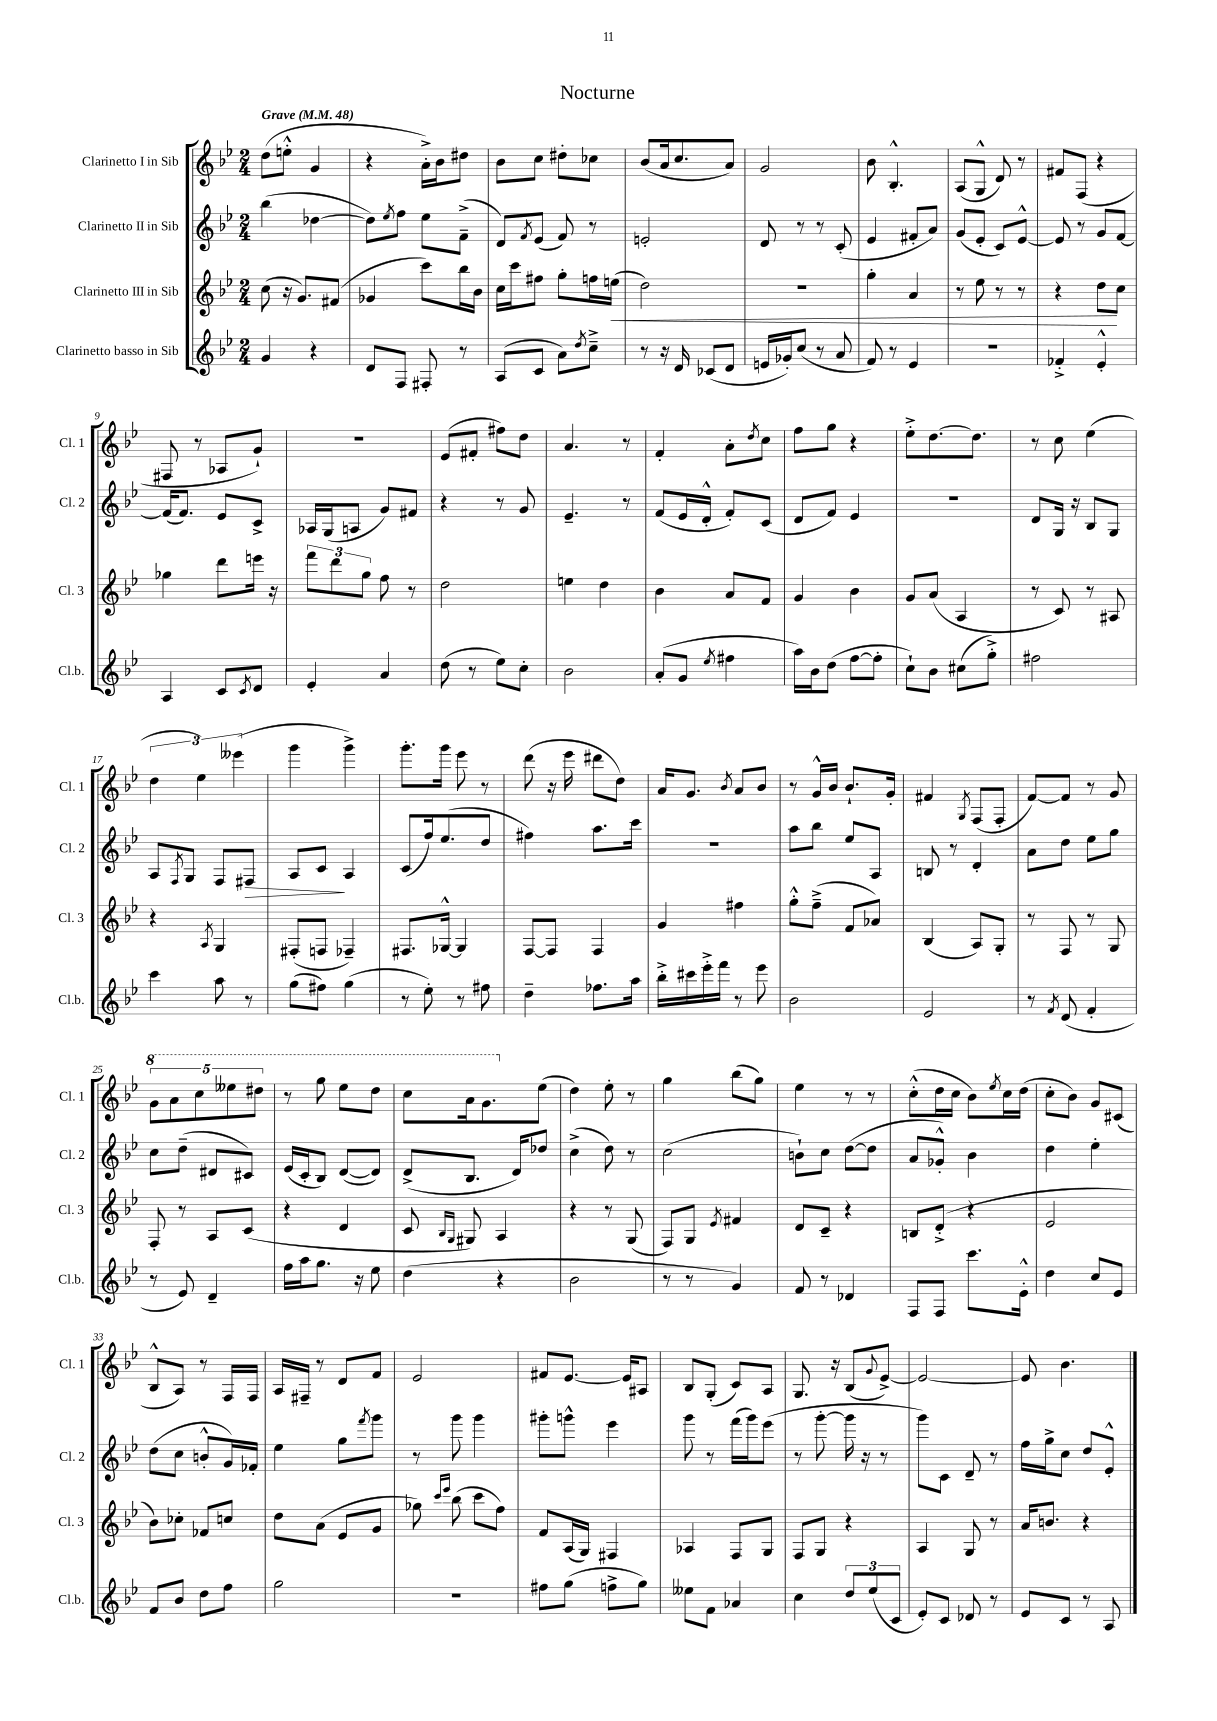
\header { title = "Nocturne" }
<<
\new StaffGroup <<
\new Staff = "s0" \with { instrumentName = "Clarinetto I in Sib" shortInstrumentName = "Cl. 1" } {
    \clef treble \key bes \major \numericTimeSignature \time 2/4 \tempo "Grave" 4 = 48
    d''8( e''8-.-^ g'4 |
    r4 a'16-.->) bes'16 dis''8 |
    bes'8 c''8 dis''8-. ces''8 |
    bes'8( a'16 c''8. a'8) |
    g'2 |
    bes'8 bes4.-.-^ |
    a8( g8-^ d'8) r8 |
    fis'8 f8( r4 |
    fis8 r8 aes8 g'8-!) |
    r2 |
    ees'8( fis'8-. fis''8) d''8 |
    a'4. r8 |
    f'4-. a'8-. \acciaccatura { d''8 } c''8 |
    f''8 g''8 r4 |
    ees''8-.-> d''8.~ d''8. |
    r8 c''8 ees''4( |
    \tuplet 3/2 { d''4 ees''4) eeses'''4( } |
    g'''4 g'''4->) |
    g'''8.-. g'''16 ees'''8 r8 |
    d'''8( r16 ees'''16 dis'''8 d''8) |
    a'16 g'8. \acciaccatura { bes'8 } a'8 bes'8 |
    r8 g'16-^ bes'16 bes'8.-! g'16-. |
    fis'4 \acciaccatura { g8 } f8( f8-. |
    f'8~) f'8 r8 g'8 |
    \tuplet 5/4 { \ottava #1 g''8 a''8 c'''8 eeses'''8 dis'''8 } |
    r8 g'''8 ees'''8 d'''8 |
    c'''8 a''16 g''8. \ottava #0 ees''8( |
    d''4) ees''8-. r8 |
    g''4 bes''8( g''8) |
    ees''4 r8 r8 |
    c''8-.-^( d''16 c''16 bes'8) \acciaccatura { ees''8 } c''16 d''16( |
    c''8-. bes'8) g'8 cis'8( |
    bes8-^ a8) r8 f16 f16 |
    a16 fis16-- r8 d'8 f'8 |
    ees'2 |
    fis'8 ees'8.~ ees'16 ais8 |
    bes8 g8-.( c'8) a8 |
    g8. r16 bes8( \appoggiatura { g'8 } ees'8~->) |
    ees'2~ |
    ees'8 bes'4. \bar "|." |
}
\new Staff = "s1" \with { instrumentName = "Clarinetto II in Sib" shortInstrumentName = "Cl. 2" } {
    \clef treble \key bes \major \numericTimeSignature \time 2/4
    bes''4( des''4~ |
    des''8) \acciaccatura { ees''8 } f''8 ees''8 f'8--->( |
    d'8) \acciaccatura { f'8 } ees'8( f'8) r8 |
    e'2-. |
    d'8 r8 r8 c'8-.( |
    ees'4 fis'8-. a'8) |
    g'8( ees'8-. c'8) ees'8~-^ |
    ees'8 r8 g'8 f'8~ |
    f'16( f'8.) ees'8 c'8-> |
    aes16 g16( a8 g'8) fis'8 |
    r4 r8 g'8 |
    ees'4.-- r8 |
    f'8( ees'16 d'16-.-^ f'8-.) c'8( |
    d'8 f'8) ees'4 |
    r2 |
    d'8 g16 r16 bes8 g8 |
    a8 \acciaccatura { f8 } g8 f8 fis8\> |
    a8 c'8\! a4 |
    c'8( f''16) ees''8.( d''8 |
    fis''4) a''8. c'''16 |
    R2 |
    a''8 bes''8 ees''8 a8 |
    b8 r8 d'4-. |
    a'8 d''8 ees''8 g''8 |
    c''8 d''8--( dis'8 cis'8) |
    ees'16( c'16-. bes8) d'8~( d'8) |
    d'8->( bes8. d'16) des''8 |
    c''4->( d''8) r8 |
    c''2( |
    b'8-!) c''8 d''8~( d''8 |
    a'8 ges'8-.-^) bes'4 |
    d''4 ees''4-. |
    d''8( c''8 b'8-.-^ g'16) fes'16-. |
    ees''4 g''8 \acciaccatura { f'''8 } g'''8 |
    r8 g'''8 g'''4 |
    gis'''8-. g'''8-^ ees'''4 |
    g'''8 r8 f'''16( g'''16) ees'''8( |
    r8 g'''8~-. g'''16 r16 r8 |
    g'''8) c'8 d'8-- r8 |
    f''16 g''16-> c''8 d''8 ees'8-.-^ \bar "|." |
}
\new Staff = "s2" \with { instrumentName = "Clarinetto III in Sib" shortInstrumentName = "Cl. 3" } {
    \clef treble \key bes \major \numericTimeSignature \time 2/4
    c''8( r16 g'8.) fis'8( |
    ges'4 c'''8) bes''16 bes'16 |
    c''16 c'''16 fis''8 g''8-. f''16 e''16\<( |
    d''2) |
    R2 |
    g''4-. a'4 |
    r8 ees''8 r8 r8 |
    r4 d''8\! c''8 |
    ges''4 d'''8 e'''16 r16 |
    \tuplet 3/2 { f'''8 d'''8 g''8 } f''8 r8 |
    d''2 |
    e''4 d''4 |
    bes'4 a'8 f'8 |
    g'4 bes'4 |
    g'8 a'8( a4 |
    r8 c'8) r8 ais8 |
    r4 \acciaccatura { a8 } g4 |
    fis8-.( f8 fes4--) |
    fis8. ges16~-^ ges4 |
    f8~ f8 f4 |
    g'4 fis''4 |
    g''8-.-^ f''8--->( f'8 aes'8) |
    bes4( a8) g8-. |
    r8 f8 r8 g8 |
    f8-. r8 a8 c'8( |
    r4 d'4 |
    c'8 \grace { bes16 g16 } gis8) a4 |
    r4 r8 g8( |
    f8) g8 \acciaccatura { ees'8 } fis'4 |
    d'8 c'8-- r4 |
    b8 d'8-.->( r4 |
    ees'2 |
    bes'8) ces''8-. fes'8 c''8 |
    d''8 a'8( ees'8 g'8 |
    ges''8) \grace { c'''16 ees'''16 } bes''8( c'''8 f''8) |
    f'8 a16( g16) fis4 |
    aes4 f8 g8 |
    f8 g8 r4 |
    a4 g8 r8 |
    a'16 b'8. r4 \bar "|." |
}
\new Staff = "s3" \with { instrumentName = "Clarinetto basso in Sib" shortInstrumentName = "Cl.b." } {
    \clef treble \key bes \major \numericTimeSignature \time 2/4
    g'4 r4 |
    d'8 f8 fis8-. r8 |
    a8( c'8 a'8) \acciaccatura { d''8 } c''8---> |
    r8 r16 d'16 ces'8( d'8 |
    e'16 ges'16-.) c''8( r8 a'8 |
    f'8) r8 ees'4 |
    R2 |
    fes'4-.-> ees'4-.-^ |
    a4 c'8 \acciaccatura { c'8 } d'8 |
    ees'4-. a'4 |
    d''8( r8 ees''8) c''8-. |
    bes'2 |
    a'8-.( g'8 \acciaccatura { ees''8 } fis''4 |
    a''16) bes'16 d''8( f''8~ f''8-. |
    c''8-!) bes'8 cis''8( g''8-.->) |
    fis''2 |
    c'''4 a''8 r8 |
    g''8( fis''8) g''4( |
    r8 ees''8-.) r8 fis''8 |
    d''4-- fes''8. a''16 |
    bes''16-.-> cis'''16 ees'''16-.-> f'''16 r8 ees'''8 |
    bes'2 |
    ees'2 |
    r8 \acciaccatura { f'8 } d'8( f'4-. |
    r8 ees'8) d'4-- |
    f''16 a''16 g''8. r16 ees''8 |
    d''4( r4 |
    bes'2 |
    r8 r8 g'4) |
    f'8 r8 des'4 |
    f8 f8 c'''8. ees'16-.-^ |
    d''4 c''8 ees'8 |
    f'8 bes'8 d''8 f''8 |
    g''2 |
    r2 |
    fis''8 g''8( f''8-> g''8) |
    eeses''8 f'8 aes'4 |
    c''4 \tuplet 3/2 { d''8 ees''8( c'8 } |
    ees'8-.) c'8 des'8 r8 |
    ees'8 c'8 r8 a8 \bar "|." |
}
>>
>>
